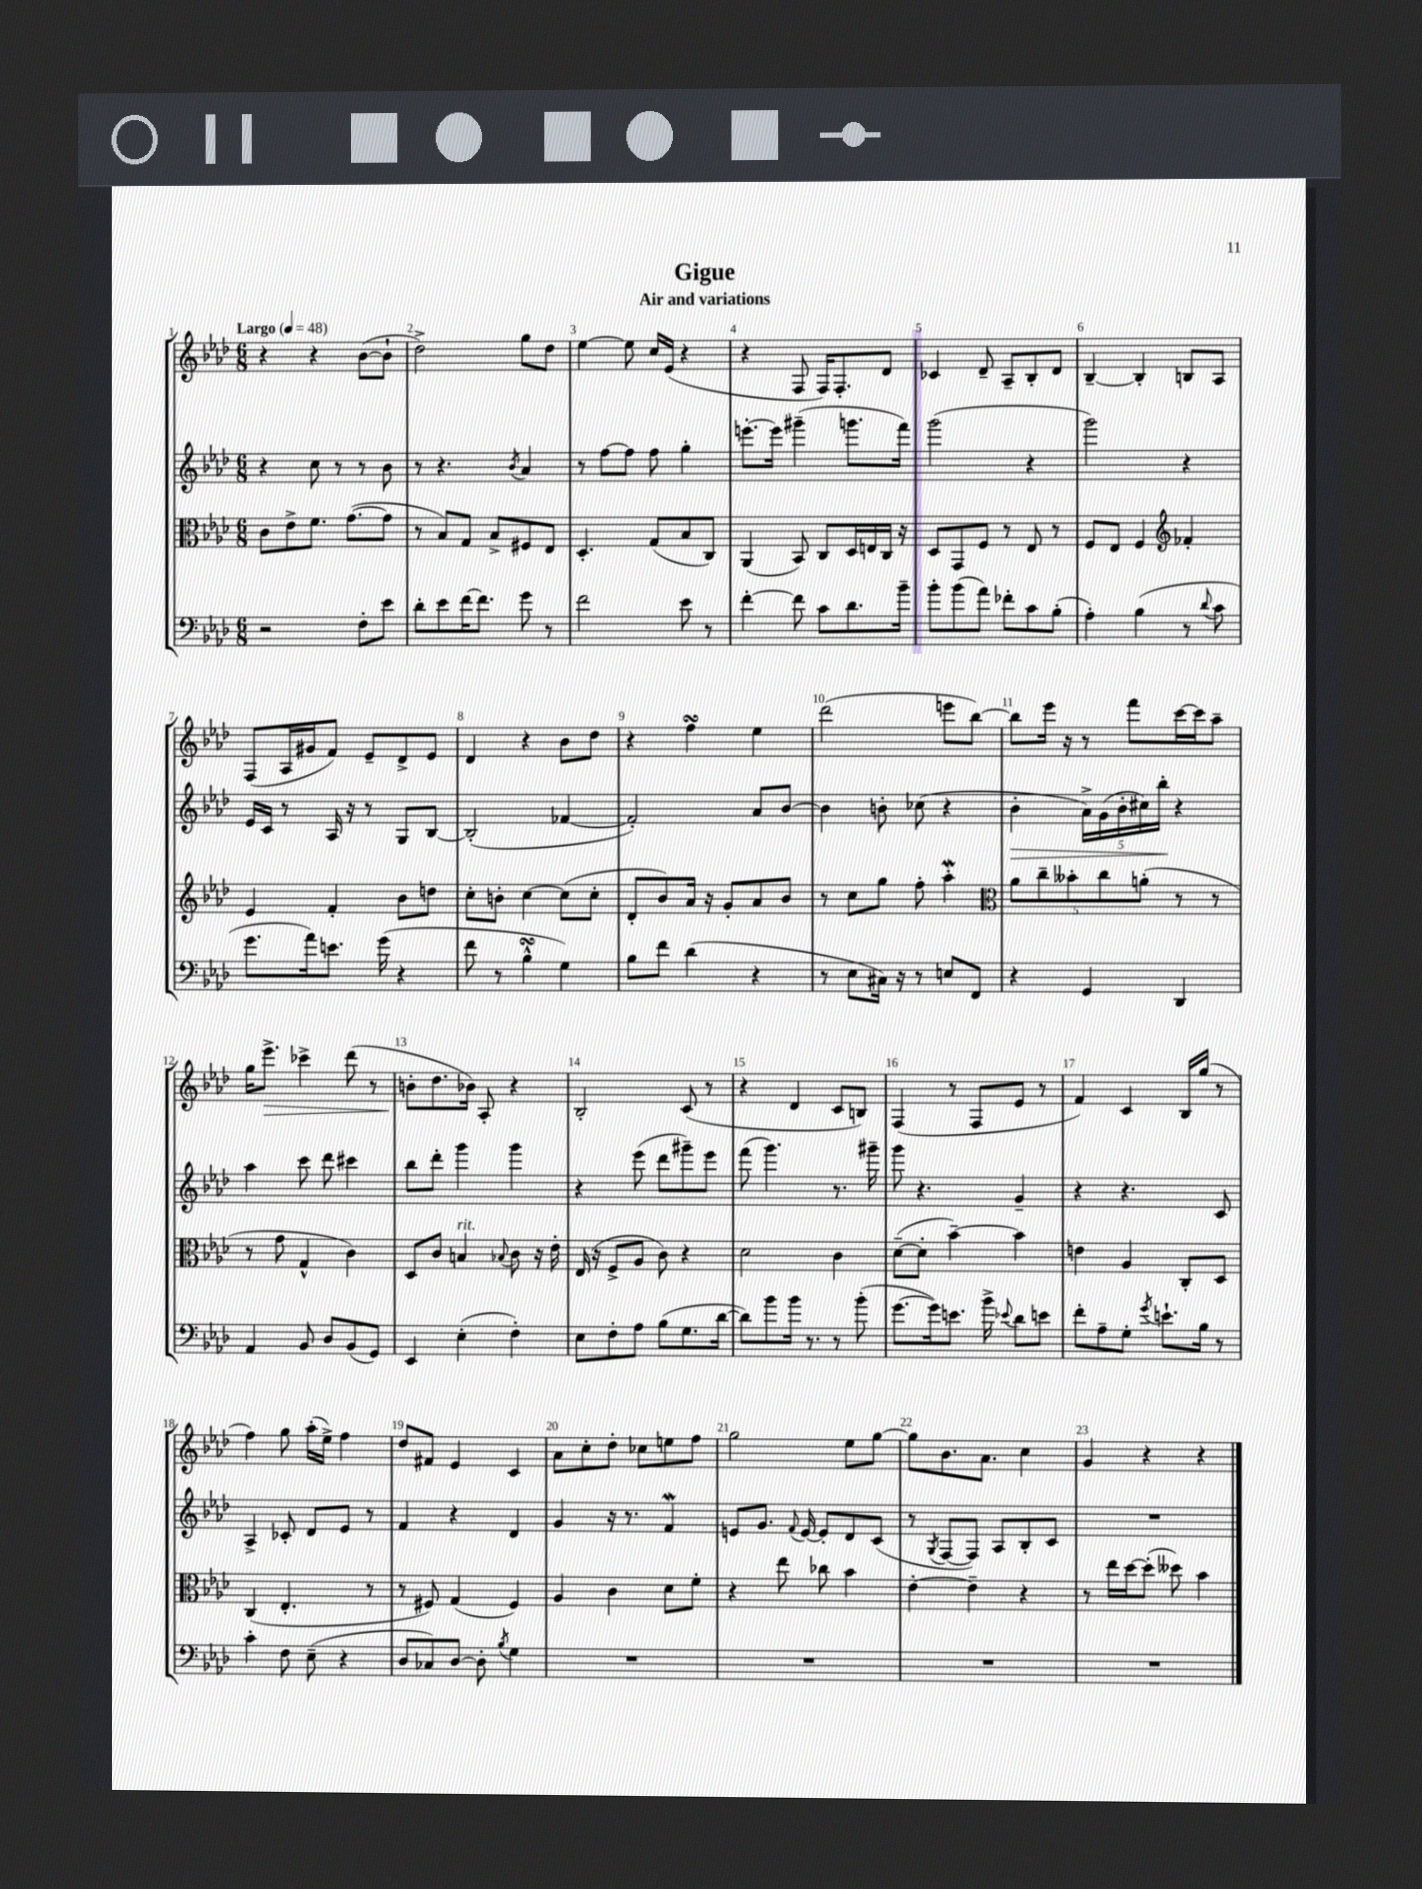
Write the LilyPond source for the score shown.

\header { title = "Gigue" subtitle = "Air and variations" }
<<
\new StaffGroup <<
\new Staff = "s0" {
    \clef treble \key aes \major \numericTimeSignature \time 6/8 \tempo "Largo" 4 = 48
    \autoBeamOff r4 r4 bes'8[~( bes'8]-! |
    des''2->) g''8[ des''8] |
    ees''4~ ees''8 c''16[ ees'16]( r4 |
    r4 f8 f16[) f8.-. des'8] |
    ces'4 des'8-- aes8[-- bes8-. des'8] |
    bes4~-- bes4-. b8[ aes8] |
    f8[( aes16 gis'16 f'8]) ees'8[-- des'8-> ees'8] |
    des'4 r4 bes'8[ des''8] |
    r4 f''4\turn ees''4 |
    des'''2( e'''8[ bes''8]~) |
    bes''8[ ees'''16] r16 r8 f'''8[ c'''16~ c'''16 aes''8]-- |
    g''16[ ees'''8.]->\> ces'''4-> des'''8( r8 |
    b'8[-.\! des''8. bes'16]) aes8-. r4 |
    bes2-. c'8( r8 |
    r4 des'4 c'8[ b8]) |
    f4( r8 f8[ ees'8] r8 |
    f'4) c'4 bes16[ g''16]( r8 |
    f''4) g''8 aes''16[-.( ees''16]->) f''4 |
    des''8[ fis'8] ees'4 c'4 |
    aes'8[ c''8-. des''8]-. ces''8[ e''8 f''8] |
    g''2 ees''8[ g''8]~ |
    g''8[ bes'8. aes'8.] c''4 |
    g'4 r4 r4 \bar "|." |
}
\new Staff = "s1" {
    \clef treble \key aes \major \numericTimeSignature \time 6/8
    \autoBeamOff r4 c''8 r8 r8 bes'8 |
    r8 r4. \acciaccatura { bes'8 } aes'4 |
    r8 f''8[~ f''8] f''8 g''4-. |
    e'''8.[~-. e'''16] gis'''4--( g'''8.[ f'''16]) |
    g'''2( r4 |
    g'''2) r4 |
    ees'16[ c'16] r8 aes16 r16 r8 g8[ bes8]~ |
    bes2-.( fes'4~ |
    fes'2-.) aes'8[ bes'8]~ |
    bes'4 b'8-. ces''8( r4 |
    bes'4-.\> \tuplet 5/4 { aes'16[->) g'16( bes'16-. cis''16) bes''16]-.\! } r4 |
    aes''4 c'''8 des'''8 cis'''4 |
    bes''8[ des'''8]-. g'''4 g'''4 |
    r4 ees'''8( des'''8[ gis'''8--) ees'''8] |
    f'''8( g'''4.) r8. gis'''16-- |
    g'''8 r4. g'4-- |
    r4 r4. c'8 |
    aes4-> ces'8-. des'8[ ees'8] r8 |
    f'4 r4 des'4 |
    g'4 r16 r8. f'4\mordent |
    e'8[ g'8.] \appoggiatura { f'8 } e'16~ e'8[-. des'8 c'8]( |
    r8 \acciaccatura { g8 } f8[~ f8]) aes8[ bes8-. c'8] |
    R2. \bar "|." |
}
\new Staff = "s2" {
    \clef alto \key aes \major \numericTimeSignature \time 6/8
    \autoBeamOff c'8[ ees'8-> f'8.] g'8.[~( g'8] |
    r8 bes8[) g8] bes8[-> fis8 ees8] |
    des4.-. g8[( bes8 c8]) |
    aes,4( bes,8) c8[ des16 e16 c16] r16 |
    des8[ g,8 f8] r8 ees8 r8 |
    f8[ ees8] f4 \clef treble fes'4-. |
    ees'4 f'4-. bes'8[ d''8] |
    c''8[-. b'8]-. c''4~ c''8[( c''8]-. |
    des'8[-. bes'8) aes'16] r16 g'8[-. aes'8 bes'8] |
    r8 c''8[ g''8] f''8-. aes''4-.\mordent |
    \clef alto \tuplet 5/4 { aes'8[ c''8-- beses'8-. c''8 a'8]-.( } r8 r8 |
    r8 g'8 g4-^ c'4) |
    des8[ c'8] b4^\markup { \italic "rit." } \appoggiatura { bes8 } c'8 r16 ees'16-. |
    ees16( r16 f8[-> aes8] c'8) r4 |
    des'2 c'4 |
    des'8[~--( des'8]-. bes'4~--) bes'4 |
    e'4 aes4 c8[-. des8] |
    c4( ees4.-. r8 |
    r8 fis8) g4( fis4) |
    aes4 c'4 des'8[ f'8]-. |
    r4 ees''8 ces''8 bes'4 |
    ees'4~-. ees'4-- r4 |
    r8 ees''16[ des''16~ des''8]-.( deses''8) bes'4 \bar "|." |
}
\new Staff = "s3" {
    \clef bass \key aes \major \numericTimeSignature \time 6/8
    \autoBeamOff r2 f8[-. ees'8] |
    des'8[-. ees'8 f'16~ f'8.] g'8 r8 |
    f'2 ees'8 r8 |
    f'4~-. f'8 c'8[ des'8. bes'16]-- |
    bes'8[-. bes'8( aes'8]) fes'8[-. c'8 bes8]-.( |
    aes4-.) bes4( r8 \appoggiatura { des'8 } c'8 |
    g'8.[ aes'16) e'8.] g'16( r4 |
    f'8 r8 bes4-^\turn g4) |
    bes8[ f'8] des'4( r4 |
    r8 ees8[ cis16]) r16 r8 e8[ f,8] |
    r4 g,4 des,4 |
    aes,4 bes,8 des8[ bes,8( g,8]) |
    ees,4 ees4-.( f4-.) |
    ees8[ f8-. aes8] bes8[( g8. des'16]~ |
    des'8[) bes'8 bes'16] r8. r8 bes'8-.( |
    g'8.[~ g'16) e'8.] bes'16-> \appoggiatura { ees'8 } des'8[ e'8] |
    f'8[-. aes8-- g8]-. \acciaccatura { g'8 } e'8.[-! bes16] r8 |
    c'4-. f8 ees8--( r4 |
    des8[ ces8) des8]~ des8-. \acciaccatura { bes8 } g4 |
    R2. |
    R2. |
    R2. |
    R2. \bar "|." |
}
>>
>>
\layout { \context { \Score \override BarNumber.break-visibility = ##(#f #t #t) barNumberVisibility = #all-bar-numbers-visible } }
